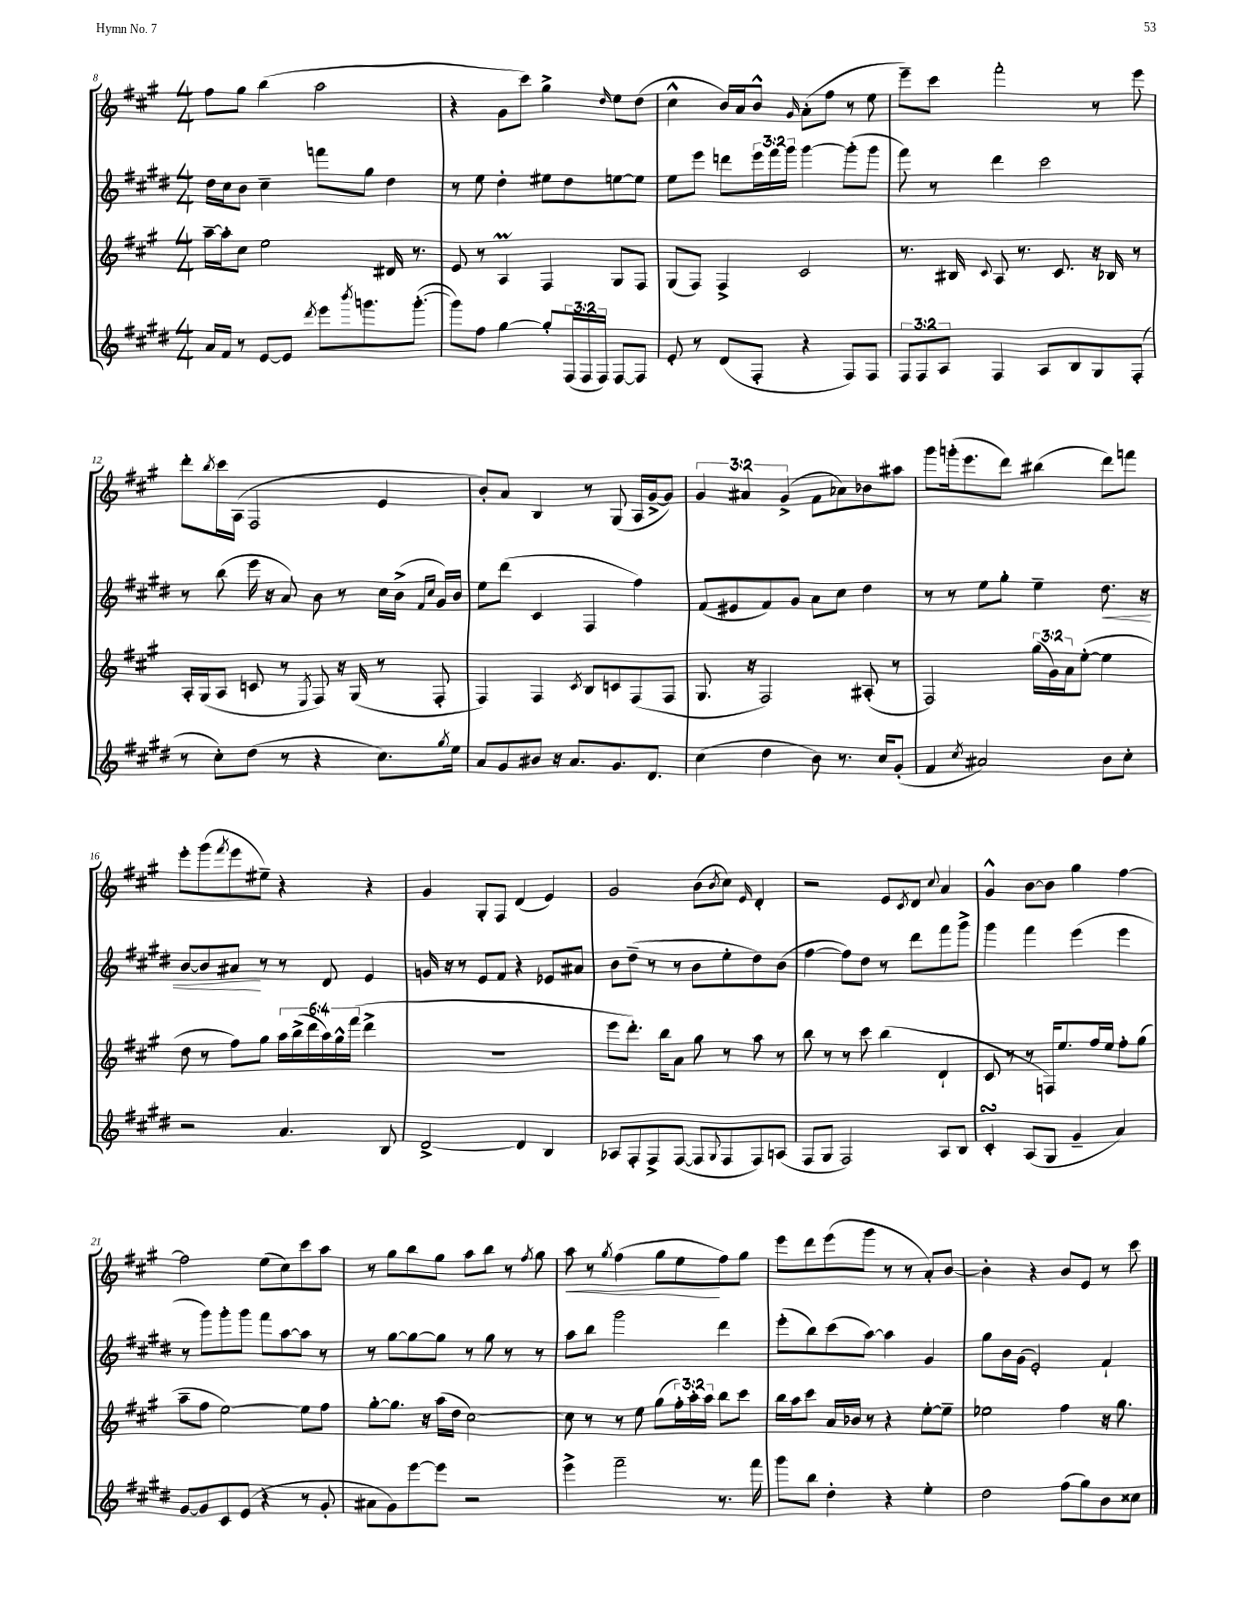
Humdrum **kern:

**kern	**kern	**kern	**dynam	**kern	**dynam
*part4	*part3	*part2	*part2	*part1	*part1
*staff4	*staff3	*staff2	*staff2	*staff1	*staff1
*clefG2	*clefG2	*clefG2	*	*clefG2	*
*k[f#c#g#d#]	*k[f#c#g#]	*k[f#c#g#d#]	*	*k[f#c#g#]	*
*M4/4	*M4/4	*M4/4	*	*M4/4	*
=8	=8	=8	=8	=8	=8
16a/LL	[16aa~\LL	16dd#\LL	.	8ff#\L	.
16f#/JJ	16aa'\J]	16cc#\J	.	.	.
8r	8cc#\J	8b\J	.	8gg#\J	.
[8e/L	2ee\	4cc#~\	.	(4bb\	.
8e/J]	.	.	.	.	.
8qddd#/	.	.	.	.	.
8eee\L	.	8fffn\L	.	2aa\	.
8qbbb/	.	.	.	.	.
8.gggn\	.	8gg#\J	.	.	.
.	16d#X/	4dd#\	.	.	.
([8.ggg'\J	8.r	.	.	.	.
=9	=9	=9	=9	=9	=9
8ggg\L])	8e/	8r	.	4r	.
8ff#\J	8r	8ee\	.	.	.
[4gg#\	4AM/	4dd#'\	.	8g#\L	.
.	.	.	.	8ccc#\J)	.
8gg#'/L]	4F#/	8ee#X\L	.	4gg#^\	.
(24F#/L	.	8dd#\	.	.	.
24F#/	.	.	.	.	.
24F#/JJ)	.	.	.	.	.
.	.	.	.	16qqdd/	.
[8F#/L	8G#/L	[8een\	.	8ee\L	.
8F#/J]	8F#/J	8ee\J]	.	(8dd\J	.
=10	=10	=10	=10	=10	=10
8e'/	(8G#/L	8ee\L	.	4cc#^^\	.
8r	8F#/J)	8eee\J	.	.	.
(8d#/L	4F#^/	8dddn\L	.	16b/LL)	.
.	.	.	.	16a/J	.
8F#'/J	.	24eee\L	.	8b^^/J	.
.	.	24fff#\	.	.	.
.	.	24ggg#\JJ	.	.	.
.	.	.	.	16qqg#/	.
4r	2c#/	[4ggg#\	.	(8a'\L	.
.	.	.	.	8ff#\J	.
8F#/L)	.	(8ggg#'\L]	.	8r	.
8F#/J	.	8ggg#\J	.	8ee\	.
=11	=11	=11	=11	=11	=11
12F#/L	8.r	8fff#\)	.	8eee~\L)	.
12F#/	.	.	.	.	.
.	.	8r	.	8ccc#\J	.
12A/J	.	.	.	.	.
.	16B#X/	.	.	.	.
.	8qqc#/	.	.	.	.
4F#/	8A/	4ddd#\	.	2fff#'\	.
.	8.r	.	.	.	.
8A/L	.	2ccc#\	.	.	.
.	8.c#/	.	.	.	.
8B/	.	.	.	.	.
8G#/	16r	.	.	8r	.
.	16B-X/	.	.	.	.
(8F#'/J	8r	.	.	8eee\	.
!!LO:LB:g=z
=12	=12	=12	=12	=12	=12
8r	16A'/LL	8r	.	8ddd'\L	.
.	(16G#/J	.	.	.	.
.	.	.	.	8qbb/	.
8cc#'\L)	8A/J	(8bb\	.	16ccc#\L	.
.	.	.	.	(16A\JJ	.
(8dd#\J	8cn/	16eee\	.	2F#/	.
.	.	16r	.	.	.
8r	8r	8a/)	.	.	.
.	8qE/	.	.	.	.
4r	8F#/)	8b\	.	.	.
.	16r	8r	.	.	.
.	(16G#/	.	.	.	.
8.cc#\L)	8r	16cc#\LL	.	4e/	.
.	.	(16b^\JJ	.	.	.
.	.	16qqf#/LL	.	.	.
.	.	16qqcc#/JJ	.	.	.
.	8F#'/	16g#/LL)	.	.	.
8qgg#/	.	.	.	.	.
16ee\Jk	.	16b/JJ	.	.	.
=13	=13	=13	=13	=13	=13
8a/L	4F#/)	8ee\L	.	8b'/L)	.
8g#/	.	(8ddd#\J	.	8a/J	.
8b#X/J	4F#/	4c#/	.	4B/	.
16r	.	.	.	.	.
8.a/L	.	.	.	.	.
.	8qc#/	.	.	.	.
.	8B/L	4F#/	.	8r	.
8.g#/	8cn/	.	.	(8G#/	.
.	(8F#/	4ff#\)	.	16A/LL	.
8.d#/J	.	.	.	[16g#^/J	.
.	8F#/J	.	.	8g#/J])	.
=14	=14	=14	=14	=14	=14
(4cc#\	8.G#/	(8f#/L	.	6g#/	.
.	.	8e#X/	.	.	.
.	.	.	.	6a#X/	.
.	16r	.	.	.	.
4dd#\	2F#/)	8f#/)	.	.	.
.	.	.	.	(6g#^/	.
.	.	8g#/J	.	.	.
8b\)	.	8a\L	.	8f#\L	.
8.r	.	8cc#\J	.	8a-X\)	.
.	(8A#X'/	4dd#\	.	8b-X\	.
16cc#/KL	.	.	.	.	.
(8g#'/J	8r	.	.	8aa#X\J	.
=15	=15	=15	=15	=15	=15
4f#/	2F#/)	8r	.	8ggg#\L	.
.	.	8r	.	(16gggn'\k	.
.	.	.	.	8.eee\	.
8qcc#/	.	.	.	.	.
2a#X/)	.	8ee\L	.	.	.
.	.	8gg#'\J	.	8ddd\J)	.
.	(24gg#\LL	4ee~\	.	(4bb#X\	.
.	24g#\)	.	.	.	.
.	24a\J	.	.	.	.
.	([8ee'\J	.	.	.	.
!	!	!	!LO:HP:b	!	!
8b\L	4ee\]	8.dd#\	<	8ddd\L)	.
8cc#'\J	.	.	.	8fffn\J	.
.	.	16r	.	.	.
!!LO:LB:g=z
=16	=16	=16	=16	=16	=16
2r	8dd\	[8b/L	.	8eee'\L	.
.	8r	8b/]	.	(8ggg#\	.
.	.	.	.	8qfff#/	.
.	8ff#\L)	8a#X/J	.	8eee\	.
.	8gg#\J	8r	[	8ee#X~\J)	.
4.a/	24aa\LL	8r	.	4r	.
.	(24bb^\	.	.	.	.
.	24ddd\	.	.	.	.
.	24aa\)	8d#/	.	.	.
.	24gg#^^\	.	.	.	.
.	(24fff#\JJ	.	.	.	.
.	4ddd^\	4e/	.	4r	.
8B/	.	.	.	.	.
=17	=17	=17	=17	=17	=17
[2d#^/	1r	16gn/	.	4g#/	.
.	.	16r	.	.	.
.	.	8r	.	.	.
.	.	8e/L	.	8G#'/L	.
.	.	8f#/J	.	8F#/J	.
4d#/]	.	4r	.	(4d/	.
4B/	.	8e-X/L	.	4e/)	.
.	.	8a#X/J	.	.	.
=18	=18	=18	=18	=18	=18
8A-X/L	8eee\L	8b\L	.	2g#/	.
8F#'/	8.ddd'\J)	(8dd#~\J	.	.	.
8F#^/	.	8r	.	.	.
.	16bb\KL	.	.	.	.
([8F#/J	8a\J	8r	.	.	.
8F#/L]	8gg#\	8b\L	.	(8b\L	.
8qqG#/	.	.	.	8qb/	.
8F#/	8r	8ee'\	.	8cc#\J)	.
.	.	.	.	16qqe/	.
8F#/)	8aa\	8dd#\)	.	4d'/	.
(8An/J	8r	(8b\J	.	.	.
=19	=19	=19	=19	=19	=19
8F#/L	8bb\	[4ff#\	.	2r	.
8G#/J	8r	.	.	.	.
2F#/)	8r	8ff#\L])	.	.	.
.	8ccc#\	8dd#\J	.	.	.
.	(4bb\	8r	.	8e/L	.
.	.	.	.	8qc#/	.
.	.	8ddd#\L	.	8d/J	.
.	.	.	.	8qqcc#/	.
8A/L	4d`/	8fff#\	.	4a/	.
8B/J	.	8ggg#^\J	.	.	.
=20	=20	=20	=20	=20	=20
4c#sSSS'/	8c#/	4ggg#\	.	4g#^^/	.
.	8r	.	.	.	.
(8A/L	8r	4fff#\	.	[8b\L	.
8G#/J	16Fn/KL)	.	.	8b\J]	.
.	8.ee/	.	.	.	.
4g#~/	.	(4eee\	.	4gg#\	.
.	16ff#/L	.	.	.	.
.	16ee/JJ	.	.	.	.
4a/)	8ff#'\L	4eee\	.	[4ff#\	.
.	(8gg#\J	.	.	.	.
!!LO:LB:g=z
=21	=21	=21	=21	=21	=21
[8g#/L	8aa~\L	8r	.	2ff#\]	.
8g#/]	8ff#\J	8ggg#\L)	.	.	.
8c#/	[2ee\)	8ggg#'\	.	.	.
(8e/J	.	8ggg#\J	.	.	.
4r	.	8fff#\L	.	(8ee\L	.
.	.	[8aa\	.	8cc#\)	.
8r	8ee\L]	8aa\J]	.	8ccc#\	.
8g#'/	8ff#\J	8r	.	8aa\J	.
=22	=22	=22	=22	=22	=22
8a#X\L	[8gg#'\L	8r	.	8r	.
8g#\)	8.gg#\J]	[8gg#\L	.	8gg#\L	.
[8eee\	.	8gg#\_	.	8bb\	.
.	16r	.	.	.	.
8eee\J]	(16aa\LL	8gg#\J]	.	8gg#\J	.
.	16dd\JJ	.	.	.	.
2r	[2cc#\)	8r	.	8aa\L	.
.	.	8gg#\	.	8bb\J	.
.	.	8r	.	8r	.
.	.	.	.	8qff#/	.
.	.	8r	.	8gg#\	.
=23	=23	=23	=23	=23	=23
!	!	!	!	!	!LO:HP:b
4eee^\	8cc#\]	8aa\L	.	8aa\	<
.	8r	8bb\J	.	8r	.
.	.	.	.	8qgg#/	.
2fff#~\	8r	2ggg#\	.	(4ff#\	.
.	8ee\	.	.	.	.
.	(8gg#\L	.	.	8gg#\L	.
.	24ff#'\L)	.	.	8ee\	.
.	24aa'\	.	.	.	.
.	24aa\JJ	.	.	.	.
8.r	8bb\L	4ddd#\	.	8ff#\)	[
.	8ccc#\J	.	.	8gg#\J	.
16fff#\	.	.	.	.	.
=24	=24	=24	=24	=24	=24
8ggg#\L	16bb\LL	(8eee'\L	.	8eee\L	.
.	16aa\J	.	.	.	.
8bb\J	8ccc#\J	8bb\)	.	8ddd\	.
4dd#'\	16a/LL	(8ccc#\	.	(8eee\	.
.	16b-X/JJ	.	.	.	.
.	8r	[8aa\J)	.	8ggg#\J	.
4r	4r	4aa\]	.	8r	.
.	.	.	.	8r	.
4ee'\	[8ee'\L	4g#/	.	8a'/L)	.
.	8ee~\J]	.	.	[8b/J	.
=25	=25	=25	=25	=25	=25
2dd#\	2ee-X\	8gg#\L	.	4b'\]	.
.	.	16b\L	.	.	.
.	.	(16g#\JJ	.	.	.
.	.	2e'/)	.	4r	.
(8ff#\L	4ff#\	.	.	8b/L	.
8gg#\)	.	.	.	8e/J	.
8b\	16r	4f#`/	.	8r	.
.	8.gg#\	.	.	.	.
8cc##X\J	.	.	.	8ccc#\	.
==	==	==	==	==	==
*-	*-	*-	*-	*-	*-
